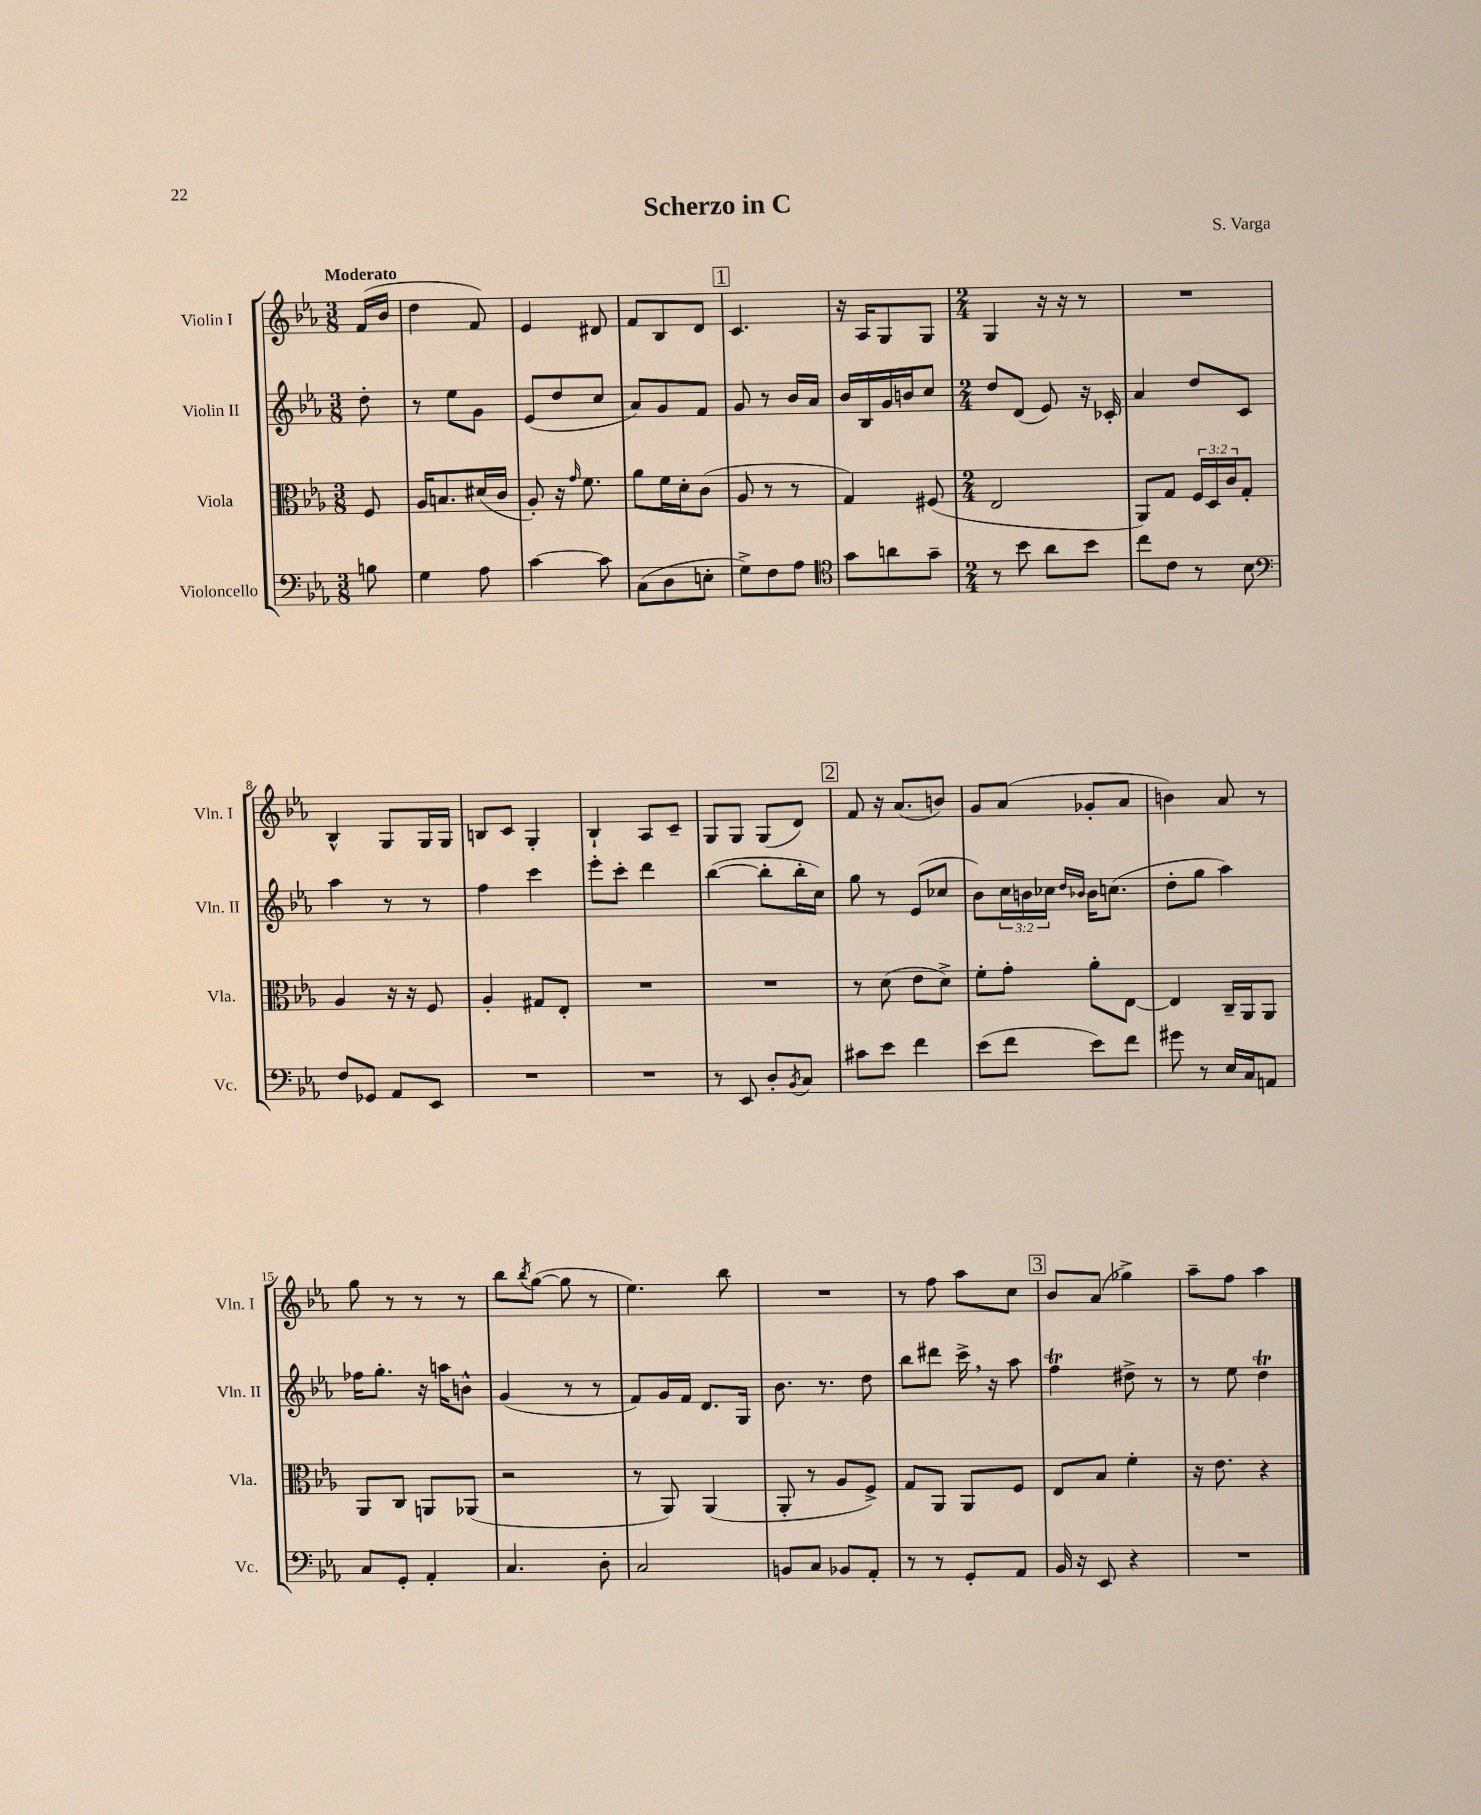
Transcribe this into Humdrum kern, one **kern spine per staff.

**kern	**kern	**kern	**kern
*staff4	*staff3	*staff2	*staff1
*clefF4	*clefC3	*clefG2	*clefG2
*k[b-e-a-]	*k[b-e-a-]	*k[b-e-a-]	*k[b-e-a-]
*M3/8	*M3/8	*M3/8	*M3/8
8B\	8F/	8dd'\	(16f/LL
.	.	.	16b-/JJ
=	=	=	=
4G\	16A-/LK	8r	4dd\
.	8.B/	.	.
.	.	8ee-\L	.
8A-\	(16d#/L	8g\J	8f/)
.	16c/JJ	.	.
=	=	=	=
[4c\	8A-'/)	(8e-/L	4e-/
.	16r	8dd/	.
.	16qqg/	.	.
.	8.f\	.	.
8c\]	.	8cc/J	8d#/
=	=	=	=
(8C\L	8a-\L	8a-/L)	8f/L
8D\	16f\L	8g/	8B-/
.	16d'\J	.	.
8E'\J	(8c\J	8f/J	8d/J
=	=	=	=
8G^\L)	8A-/	8g/	4.c/
8F\	8r	8r	.
8A-\J	8r	16b-/LL	.
.	.	16a-/JJ	.
=	=	=	=
*clefC4	*	*	*
8g\L	4G/)	16b-/LL	16r
.	.	16B-/	16A-/LK
8a\	.	16g/	8G/
.	.	16b/J	.
8g~\J	(8F#/	8cc/J	8G/J
=	=	=	=
*M2/4	*M2/4	*M2/4	*M2/4
8r	2E-/	8dd/L	4G/
8b-\	.	(8d/J	.
8a-\L	.	8e-/)	16r
.	.	.	16r
8b-\J	.	16r	8r
.	.	16c-'/	.
=	=	=	=
8cc\L	8AA-/L)	4a-/	2r
8c\J	8G/J	.	.
8r	24F/LL	8dd/L	.
.	24D/	.	.
.	24c/J	.	.
8B-\	8G'/J	8c/J	.
=	=	=	=
*clefF4	*	*	*
8F/L	4A-/	4aa-\	4B-^^/
8GG-/J	.	.	.
8AA-/L	16r	8r	8G/L
.	16r	.	.
8EE-/J	8F/	8r	16G/L
.	.	.	16G/JJ
=	=	=	=
2r	4A-'/	4ff\	8B/L
.	.	.	8c/J
.	8G#/L	4ccc\	4G'/
.	8E-'/J	.	.
=	=	=	=
2r	2r	8eee-'\L	4B-`/
.	.	8ccc'\J	.
.	.	4ddd\	8A-/L
.	.	.	8c~/J
=	=	=	=
8r	2r	([4bb-\	8G/L
8EE-/	.	.	8G/J
8D'/L	.	8bb-'\]L	(8G/L
8qBB-/	.	.	.
8C/J	.	16bb-'\L	8d/J)
.	.	16cc\JJ)	.
=	=	=	=
8c#\L	8r	8gg\	8f/
8e-\J	(8d\	8r	16r
.	.	.	(8.a-/L
4f\	8e-\L	(8e-/L	.
.	8d^\J)	8cc-/J	8b/J)
=	=	=	=
(8e-\L	8f'\L	8b-\L)	8g/L
8f\J	8g'\J	24cc\L	(8a-/J
.	.	24b\	.
.	.	24cc-\JJ	.
.	.	16qqdd/LL	.
.	.	16qqb-/JJ	.
8e-\L)	8a-'\L	16b-\LK	8g-'/L
.	.	(8.cc\J	.
8f\J	[8E-\J	.	8a-/J
=	=	=	=
8g#\	4E-/]	8dd'\L	4b\)
8r	.	8gg\J	.
16E-/LL	16C~/LL	4aa-\)	8a-/
16C/J	16AA-/J	.	.
8AA/J	8AA-/J	.	8r
=	=	=	=
8C/L	8AA-/L	16ff-\LK	8gg\
.	.	8.gg'\J	.
8GG'/J	8C/J	.	8r
4AA-'/	8AA/L	16r	8r
.	.	16aa\LK	.
.	(8AA-/J	8b^^\J	8r
=	=	=	=
4.C/	2r	(4g/	8bb-\L
.	.	.	8qbb-/
.	.	.	([8gg\J
.	.	8r	8gg\]
8D'\	.	8r	8r
=	=	=	=
2C/	8r	8f/L)	4.ee-\)
.	8AA-/)	16g/L	.
.	.	16f/JJ	.
.	(4AA-/	8.d/L	.
.	.	.	8bb-\
.	.	16G/Jk	.
=	=	=	=
8BB/L	8AA-'/	8.b-\	2r
8C/J	8r	.	.
.	.	8.r	.
8BB-/L	8A-/L	.	.
8AA-'/J	8F^/J)	8dd\	.
=	=	=	=
8r	8G/L	8bb-\L	8r
8r	8AA-/J	8ddd#\J	8ff\
8GG'/L	8AA-/L	16ccc^\	8aa-\L
.	.	16r	.
8AA-/J	8F/J	8aa-\	8cc\J
=	=	=	=
16BB-/	8E-/L	4ff\	8b-/L
16r	.	.	.
8EE-/	8B-/J	.	(8a-/J
4r	4f'\	8dd#^\	4gg-^\)
.	.	8r	.
=	=	=	=
2r	16r	8r	8aa-~\L
.	8.e-\	.	.
.	.	8ee-\	8ff\J
.	4r	4dd\	4aa-\
==	==	==	==
*-	*-	*-	*-
